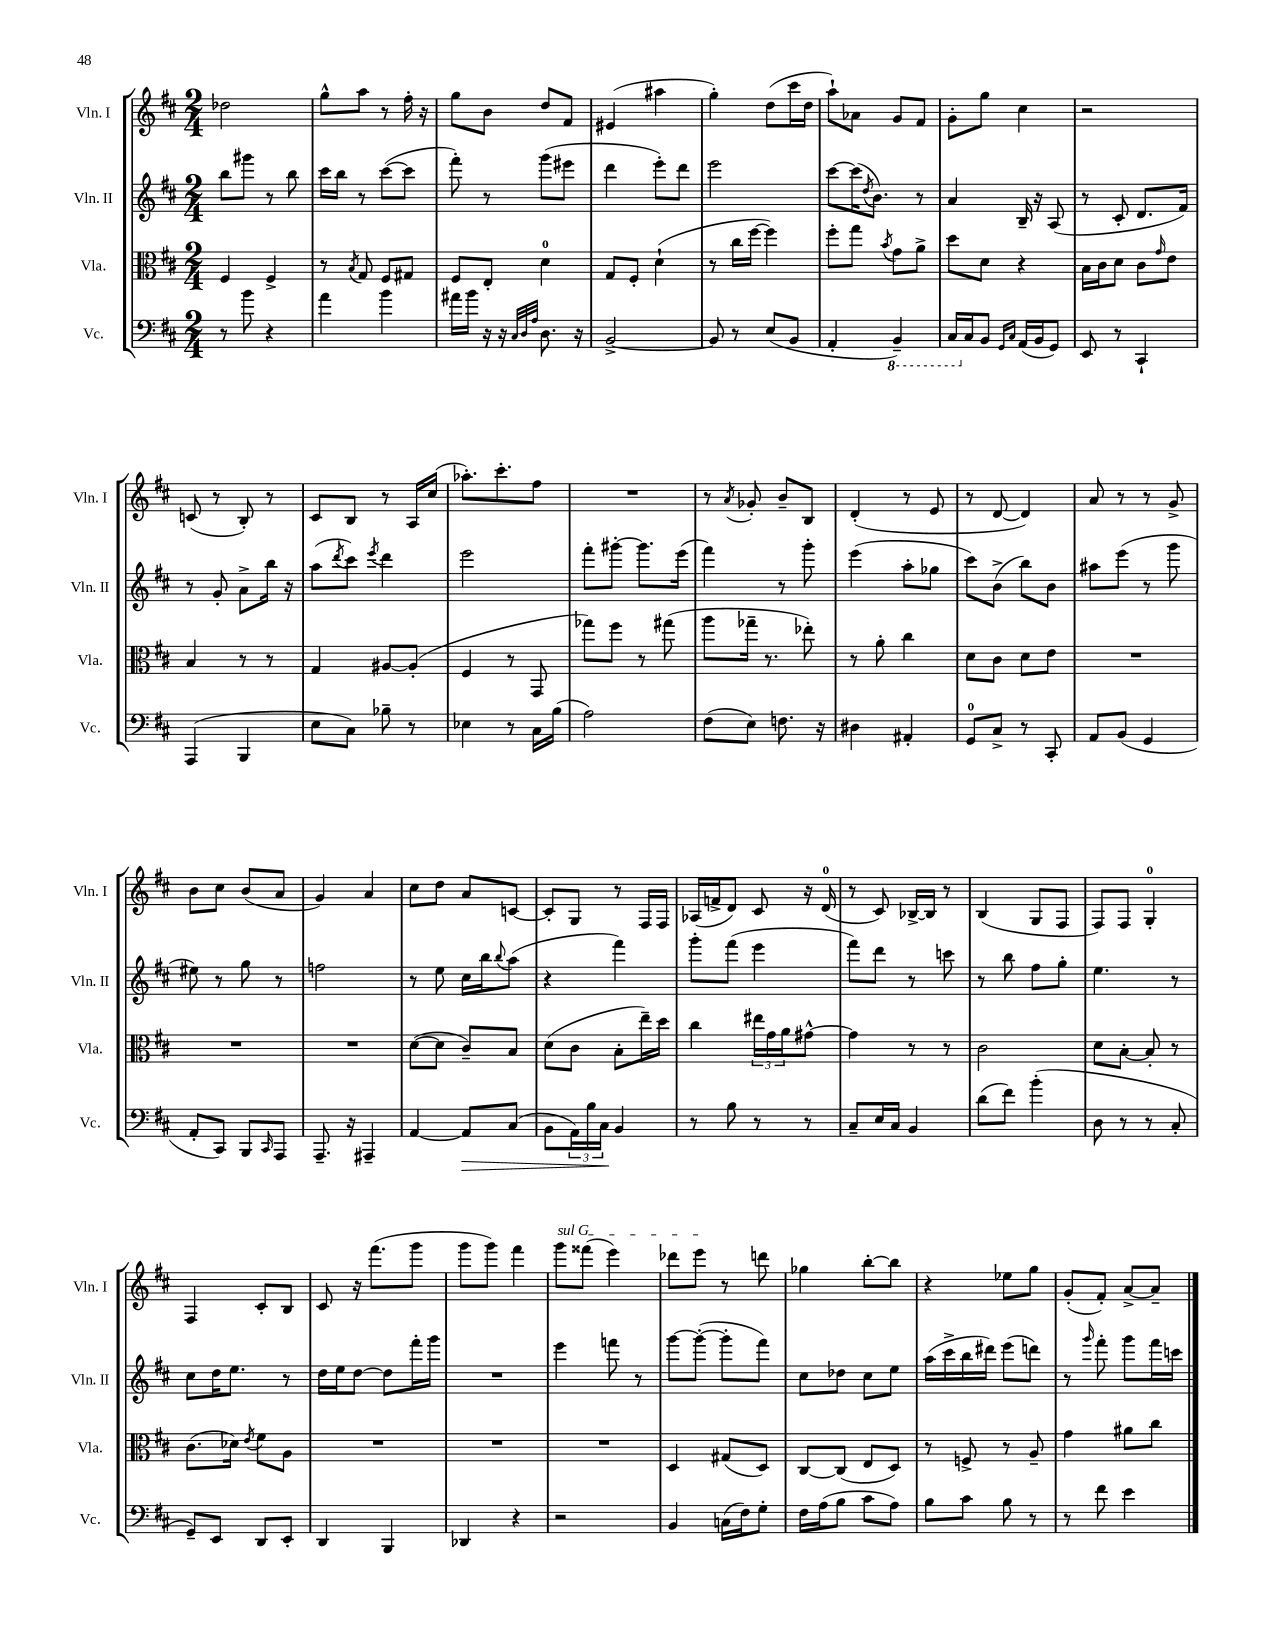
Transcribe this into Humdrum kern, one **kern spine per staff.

**kern	**kern	**kern	**kern
*staff4	*staff3	*staff2	*staff1
*clefF4	*clefC3	*clefG2	*clefG2
*k[f#c#]	*k[f#c#]	*k[f#c#]	*k[f#c#]
*M2/4	*M2/4	*M2/4	*M2/4
8r	4F#/	8bb\L	2dd-\
8b\	.	8ggg#\J	.
4r	4F#^/	8r	.
.	.	8bb\	.
=	=	=	=
4a\	8r	16ccc#\LL	8gg^^\L
.	.	16bb\JJ	.
.	8qB/	.	.
.	8G/	8r	8aa\J
4b\	8F#/L	([8ccc#\L	8r
.	8G#/J	8ccc#\]J	16ff#'\
.	.	.	16r
=	=	=	=
16a#\LL	8F#/L	8fff#'\)	8gg\L
16b\JJ	.	.	.
16r	8E'/J	8r	8b\J
16r	.	.	.
32qqC#/LLL	.	.	.
32qqD/	.	.	.
32qqA/JJJ	.	.	.
8.D\	4d\	(8ggg\L	8dd/L
.	.	8eee#\J	8f#/J
16r	.	.	.
=	=	=	=
[2BB^/	8G/L	4ddd\	(4e#/
.	8F#'/J	.	.
.	(4d`\	8eee'\L)	4aa#\
.	.	8ddd\J	.
=	=	=	=
8BB/]	8r	2eee\	4gg'\)
8r	16cc#\LL	.	.
.	[16ff#\JJ	.	.
(8E/L	4ff#\])	.	(8dd\L
8BB/J	.	.	16ccc#\L
.	.	.	16dd\JJ
=	=	=	=
4AA'/	8ff#'\L	[8ccc#\L	8aa`\L)
.	8gg\J	(16ccc#\]K	8a-\J
.	.	8qdd/	.
.	.	8.b\J)	.
.	8qb/	.	.
4BBB~/)	8g\L	.	8g/L
.	8a^\J	8r	8f#/J
=	=	=	=
16CC#/LL	8dd\L	4a/	8g'\L
16C#/J	.	.	.
8BB/J	8d\J	.	8gg\J
16qqGG/LL	.	.	.
16qqC#/JJ	.	.	.
(16AA/LL	4r	16B~/	4cc#\
16BB/J	.	16r	.
8GG/J)	.	(8A/	.
=	=	=	=
8EE/	16B\LL	8r	2r
.	16c#\J	.	.
8r	8d\J	8c#'/	.
4CC#`/	8c#\L	8.d/L	.
.	16qqg/	.	.
.	8e\J	.	.
.	.	16f#/Jk)	.
=	=	=	=
(4AAA/	4B/	8r	(8c/
.	.	8g'/	8r
4BBB/	8r	8a^\L	8B'/)
.	8r	16bb\Jk	8r
.	.	16r	.
=	=	=	=
8E\L	4G/	(8aa\L	8c#/L
.	.	8qddd/	.
8C#\J)	.	8ccc#\J)	8B/J
.	.	8qeee/	.
8B-~\	[8A#/L	4ddd\	8r
8r	(8A#'/]J	.	16A/LL
.	.	.	(16cc#/JJ
=	=	=	=
4E-\	4F#/	2eee\	8.aa-'\L)
.	.	.	8.ccc#'\
8r	8r	.	.
16C#\LL	8GG/	.	8ff#\J
(16B\JJ	.	.	.
=	=	=	=
2A\)	8gg-\L)	8fff#'\L	2r
.	8ff#\J	[8ggg#'\J	.
.	8r	8.ggg#\]L	.
.	(8gg#\	.	.
.	.	(16eee\Jk	.
=	=	=	=
(8F#\L	8aa\L	4fff#\)	8r
.	.	.	8qa/
8E\J)	16gg-~\Jk	.	8g-'/
.	8.r	.	.
8.F\	.	8r	8b~/L
.	8ee-'\)	8ggg'\	8B/J
16r	.	.	.
=	=	=	=
4D#\	8r	(4eee\	(4d'/
.	8a'\	.	.
4AA#'/	4cc#\	8aa'\L	8r
.	.	8gg-\J	8e/
=	=	=	=
8GG/L	8d\L	8ccc#\L)	8r
8C#^/J	8c#\J	(8b^\J	[8d/
8r	8d\L	8bb\L)	4d/])
8CC#'/	8e\J	8b\J	.
=	=	=	=
8AA/L	2r	8aa#\L	8a/
(8BB/J	.	(8eee\J	8r
4GG/	.	8r	8r
.	.	8ggg\	8g^/
=	=	=	=
8AA'/L	2r	8ee#\)	8b\L
8CC#/J)	.	8r	8cc#\J
8BBB/L	.	8gg\	(8b/L
16qqCC#/	.	.	.
8AAA/J	.	8r	8a/J
=	=	=	=
8.AAA~/	2r	2ff\	4g/)
16r	.	.	.
4AAA#~/	.	.	4a/
=	=	=	=
[4AA/	([8d\L	8r	8cc#\L
.	8d\]J	8ee\	8dd\J
8AA/]L	8c#~/L)	16cc#\LL	8a/L
.	.	16bb\J	.
.	.	8qqbb/	.
(8C#/J	8B/J	(8aa\J	[8c/J
=	=	=	=
8BB\L	(8d\L	4r	8c'/]L
24AA\L)	8c#\J	.	8G/J
24B\	.	.	.
24C#\JJ	.	.	.
4BB/	8B'\L	4fff#\)	8r
.	16ee~\L)	.	16F#/LL
.	16dd\JJ	.	16F#/JJ
=	=	=	=
8r	4cc#\	8ggg'\L	(16A-/LL
.	.	.	16f^/J
8B\	.	(8fff#\J	8d/J)
8r	24ee#\LL	4eee\	8c#/
.	24g\	.	.
.	24a\J	.	.
8r	[8g#^^\J	.	16r
.	.	.	(16d/
=	=	=	=
8C#~/L	4g#\]	8fff#\L)	8r
16E/L	.	8ddd\J	8c#/)
16C#/JJ	.	.	.
4BB/	8r	8r	[16B-^/LL
.	.	.	16B-/]JJ
.	8r	8ccc\	8r
=	=	=	=
(8d\L	2c#\	8r	(4B/
8f#\J)	.	8bb\	.
(4b'\	.	8ff#\L	8G/L
.	.	8gg'\J	8F#/J
=	=	=	=
8D\	8d\L	4.ee\	8F#/L)
8r	[8B'\J	.	8F#/J
8r	8B'/]	.	4G'/
8C#'/	8r	8r	.
=	=	=	=
8GG~/L)	(8.c#\L	8cc#\L	4F#/
8EE/J	.	16dd\K	.
.	16d-\Jk)	8.ee\J	.
.	8qe/	.	.
8DD/L	8f#\L	.	8c#'/L
8EE'/J	8A\J	8r	8B/J
=	=	=	=
4DD/	2r	16dd\LL	8c#/
.	.	16ee\J	.
.	.	[8dd\J	16r
.	.	.	(8.fff#\L
4BBB/	.	8dd\]L	.
.	.	16fff#'\L	8ggg\J
.	.	16ggg\JJ	.
=	=	=	=
4DD-/	2r	2r	8ggg\L
.	.	.	8ggg\J)
4r	.	.	4fff#\
=	=	=	=
2r	2r	4eee\	8ggg\L
.	.	.	(8fff##\J
.	.	8fff\	4eee\)
.	.	8r	.
=	=	=	=
4BB/	4D/	[8ggg\L	8ddd-\L
.	.	(8ggg'\_J	8eee\J
(16C\LL	(8G#/L	8ggg'\]L	8r
16F#\J)	.	.	.
8G'\J	8D/J)	8fff#\J)	8ddd\
=	=	=	=
16F#\LL	[8C#/L	8cc#\L	4gg-\
(16A\J	.	.	.
8B\J	(8C#/]J	8dd-\J	.
8c#\L	8E/L	8cc#\L	[8bb'\L
8A\J)	8D/J)	8ee\J	8bb\]J
=	=	=	=
8B\L	8r	(16aa\LL	4r
.	.	16ccc#^\	.
8c#\J	8F^/	16bb\	.
.	.	16ddd#\JJ)	.
8B\	8r	(8eee\L	8ee-\L
8r	8A~/	8ddd\J)	8gg\J
=	=	=	=
8r	4g\	8r	(8g'/L
.	.	16qqggg/	.
8f#\	.	8fff#'\	8f#'/J)
4e\	8a#\L	8ggg\L	[8a^/L
.	8cc#\J	16fff#\L	8a~/]J
.	.	16ccc\JJ	.
==	==	==	==
*-	*-	*-	*-
